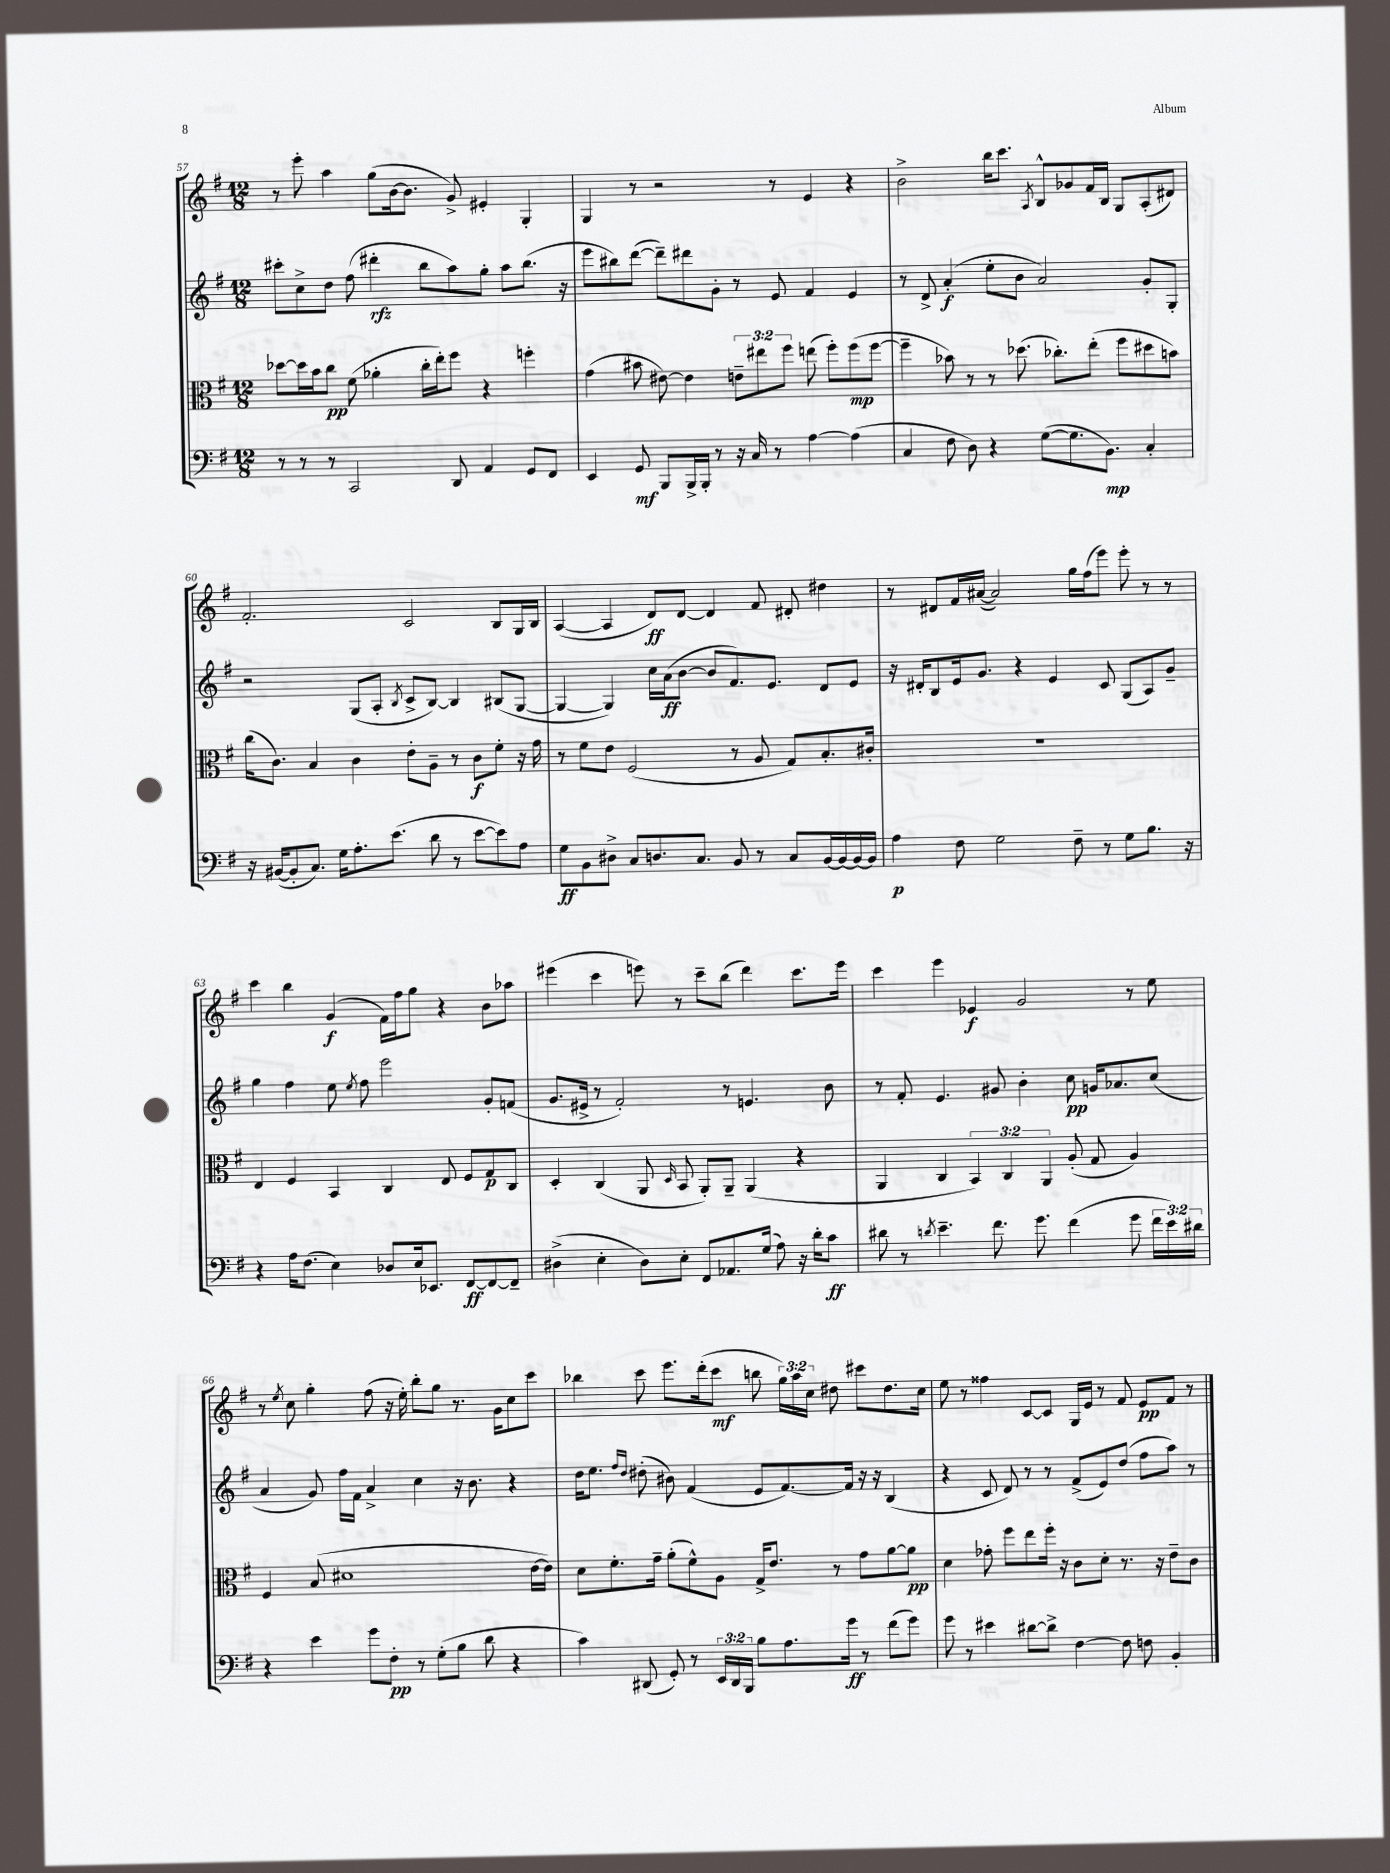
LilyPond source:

<<
\new StaffGroup <<
\new Staff = "s0" {
    \clef treble \key g \major \numericTimeSignature \time 12/8 \override Staff.TupletNumber.text = #tuplet-number::calc-fraction-text
    \autoBeamOff r8 e'''8-. a''4 g''8[( b'16~ b'8.] g'8->) eis'4-. g4-. |
    g4 r8 r2 r8 e'4 r4 |
    b'2-> b''16[ c'''8.] \acciaccatura { a8 } b8[-^ ges'8 fis'16 b16] g8[ a8-.( dis'8]) |
    fis'2.-. c'2 b8[ g16 b16] |
    a4~( a4 d'8[\ff) d'8]~ d'4 fis'8 dis'8-. dis''4 |
    r8 dis'8[ fis'16 ais'16]~( ais'2) g''16[ fis''16( e'''8]) e'''8-. r8 r8 |
    c'''4 b''4 g'4\f( fis'16[) fis''16 g''8] r4 b'8[ aes''8] |
    eis'''4( c'''4 e'''8) r8 c'''8[-- b''8]( d'''4) c'''8.[ e'''16] |
    c'''4 e'''4 ees'4\f g'2 r8 e''8 |
    r8 \acciaccatura { e''8 } c''8 g''4-. fis''8( r16 e''16-.) b''8[-. g''8] r8. g'16[ c''8 c'''8] |
    bes''4 c'''8 e'''8.[ d'''16-.( c'''8]\mf b''8 \tuplet 3/2 { g''16[) a''16 c''16] } dis''8 cis'''8[ dis''8. c''16] |
    e''8 r8 fisis''4 c'8[~ c'8] g16[ e'16] r8 fis'8 e'8[\pp fis'8] r8 \bar "|." |
}
\new Staff = "s1" {
    \clef treble \key g \major \numericTimeSignature \time 12/8
    \autoBeamOff cis'''8[-. c''8-> d''8] fis''8( dis'''4-.\rfz b''8[ a''8) g''8]-. a''8[ b''8.]( r16 |
    e'''8[ bis''8) d'''8]~( d'''8[--) dis'''8 g'8]-. r8 e'8 fis'4 e'4 |
    r8 d'8-> a'4-.\f( e''8[-. b'8] a'2) g'8[-. g8]-. |
    r2 g8[( a8]-. \acciaccatura { b8 } c'8[-> b8]~) b4 bis8[( g8]~ |
    g4~ g4) c''16[ a'16\ff( b'8]~ b'8[ fis'8.) e'8.] d'8[ e'8] |
    r16 dis'16[-. b8 e'16 g'8.] r4 e'4 c'8 g8[( a8) g'8]-- |
    g''4 fis''4 e''8 \acciaccatura { e''8 } fis''8 e'''2 g'8[-. f'8]( |
    g'8.[ eis'16]-> r8 fis'2-.) r8 e'4. b'8 |
    r8 fis'8-. e'4. gis'8 b'4-. c''8\pp g'16[ aes'8. c''8]( |
    a'4 g'8) fis''16[ fis'16] a'4-> c''4 r16 b'8. r4 |
    d''16[ e''8.] \grace { fis''16[ d''16] } dis''8-.( bis'8) fis'4( e'8[ fis'8.~) fis'16] r16 r16 b4( |
    r4 c'8 d'8) r8 r8 fis'8[->( e'8) d''8]( fis''8[ a''8]) r8 \bar "|." |
}
\new Staff = "s2" {
    \clef alto \key g \major \numericTimeSignature \time 12/8 \override Staff.TupletNumber.text = #tuplet-number::calc-fraction-text
    \autoBeamOff des''8[~ des''16 b'16 c''8]\pp fis'8( aes'4-. c''16[-. e''16-.) fis''8] r4 f''4-. |
    g'4( bis'8 eis'8~) eis'4 \tuplet 3/2 { e'8[-- eis''8 fis''8] } e''8( fis''8[-.) fis''8\mp( fis''8]~ |
    fis''4-- bes'8) r8 r8 des''8.( ces''8.[-.) e''8]-.( fis''8[ dis''8 b'8]) |
    c''16[( c'8.]) b4 c'4 e'8[-. a8]-- r8 c'8[\f fis'8]-. r16 g'16 |
    r8 fis'8[ e'8] fis2( r8 a8 g8[) b8.-. cis'16]-. |
    R1. |
    e4 fis4 b,4 c4 e8 fis8[ g8\p c8] |
    d4-. c4( a,8 \grace { d16 } b,8 a,8[-.) a,8]-- a,4( r4 |
    a,4 c4 \tuplet 3/2 { b,4) c4 a,4 } a8-.( g8 a4) |
    fis4 b8( dis'1 e'16[~ e'16]) |
    d'8[ fis'8.-. g'16]-- a'8[-.( fis'8-^) a8] g16[-> e'8.] r8 g'8[ a'8~ a'8]\pp |
    d'4 ges'8-. fis''8[ e''8 fis''16]-. r16 c'8[ d'8]-. r8. r16 e'8[-- c'8] \bar "|." |
}
\new Staff = "s3" {
    \clef bass \key g \major \numericTimeSignature \time 12/8 \override Staff.TupletNumber.text = #tuplet-number::calc-fraction-text
    \autoBeamOff r8 r8 r8 c,2 d,8 a,4 g,8[ fis,8] |
    e,4 g,8\mf b,,8[ b,,16-> b,,16]-. r8 r16 c16 r8 a4~ a4( |
    c4 fis8 d8) r4 g8[~( g8. b,8.]\mp) c4-. |
    r16 bis,16[~( bis,8-. c8.]) g16[ a8.-. e'8.]( d'8 r8 e'8[~ e'8) a8] |
    g8[\ff b,8 dis8]-> c8[ d8. c8.] b,8 r8 c8[ b,16~ b,16~ b,16~ b,16] |
    a4\p fis8 g2 fis8-- r8 g8[ b8.] r16 |
    r4 a16[ fis8.]( e4) des8[ e16 ees,8.] fis,8[~\ff fis,8~ fis,8]-- |
    dis4->( e4-. dis8[) e8]-. fis,8[ aes,8. g16]( a8) r16 d'16[-. c'8]\ff |
    dis'8 r8 \acciaccatura { d'8 } e'4.-- fis'8. g'8. fis'4( g'8 \tuplet 3/2 { fis'16[ e'16) dis'16] } |
    r4 e'4 g'8[ fis8]-.\pp r8 g8[-.( b8] d'8 r4 |
    c'4) dis,8( g,8-.) r8 \tuplet 3/2 { e,16[ dis,16 b,,16] } b8[ a8. g'16]\ff r8 fis'8[( g'8]) |
    g'8 r8 eis'4 dis'8[~ dis'8]-> fis4~ fis8 f8 b,4-. \bar "|." |
}
>>
>>
\layout { \context { \Score currentBarNumber = #57 } }
